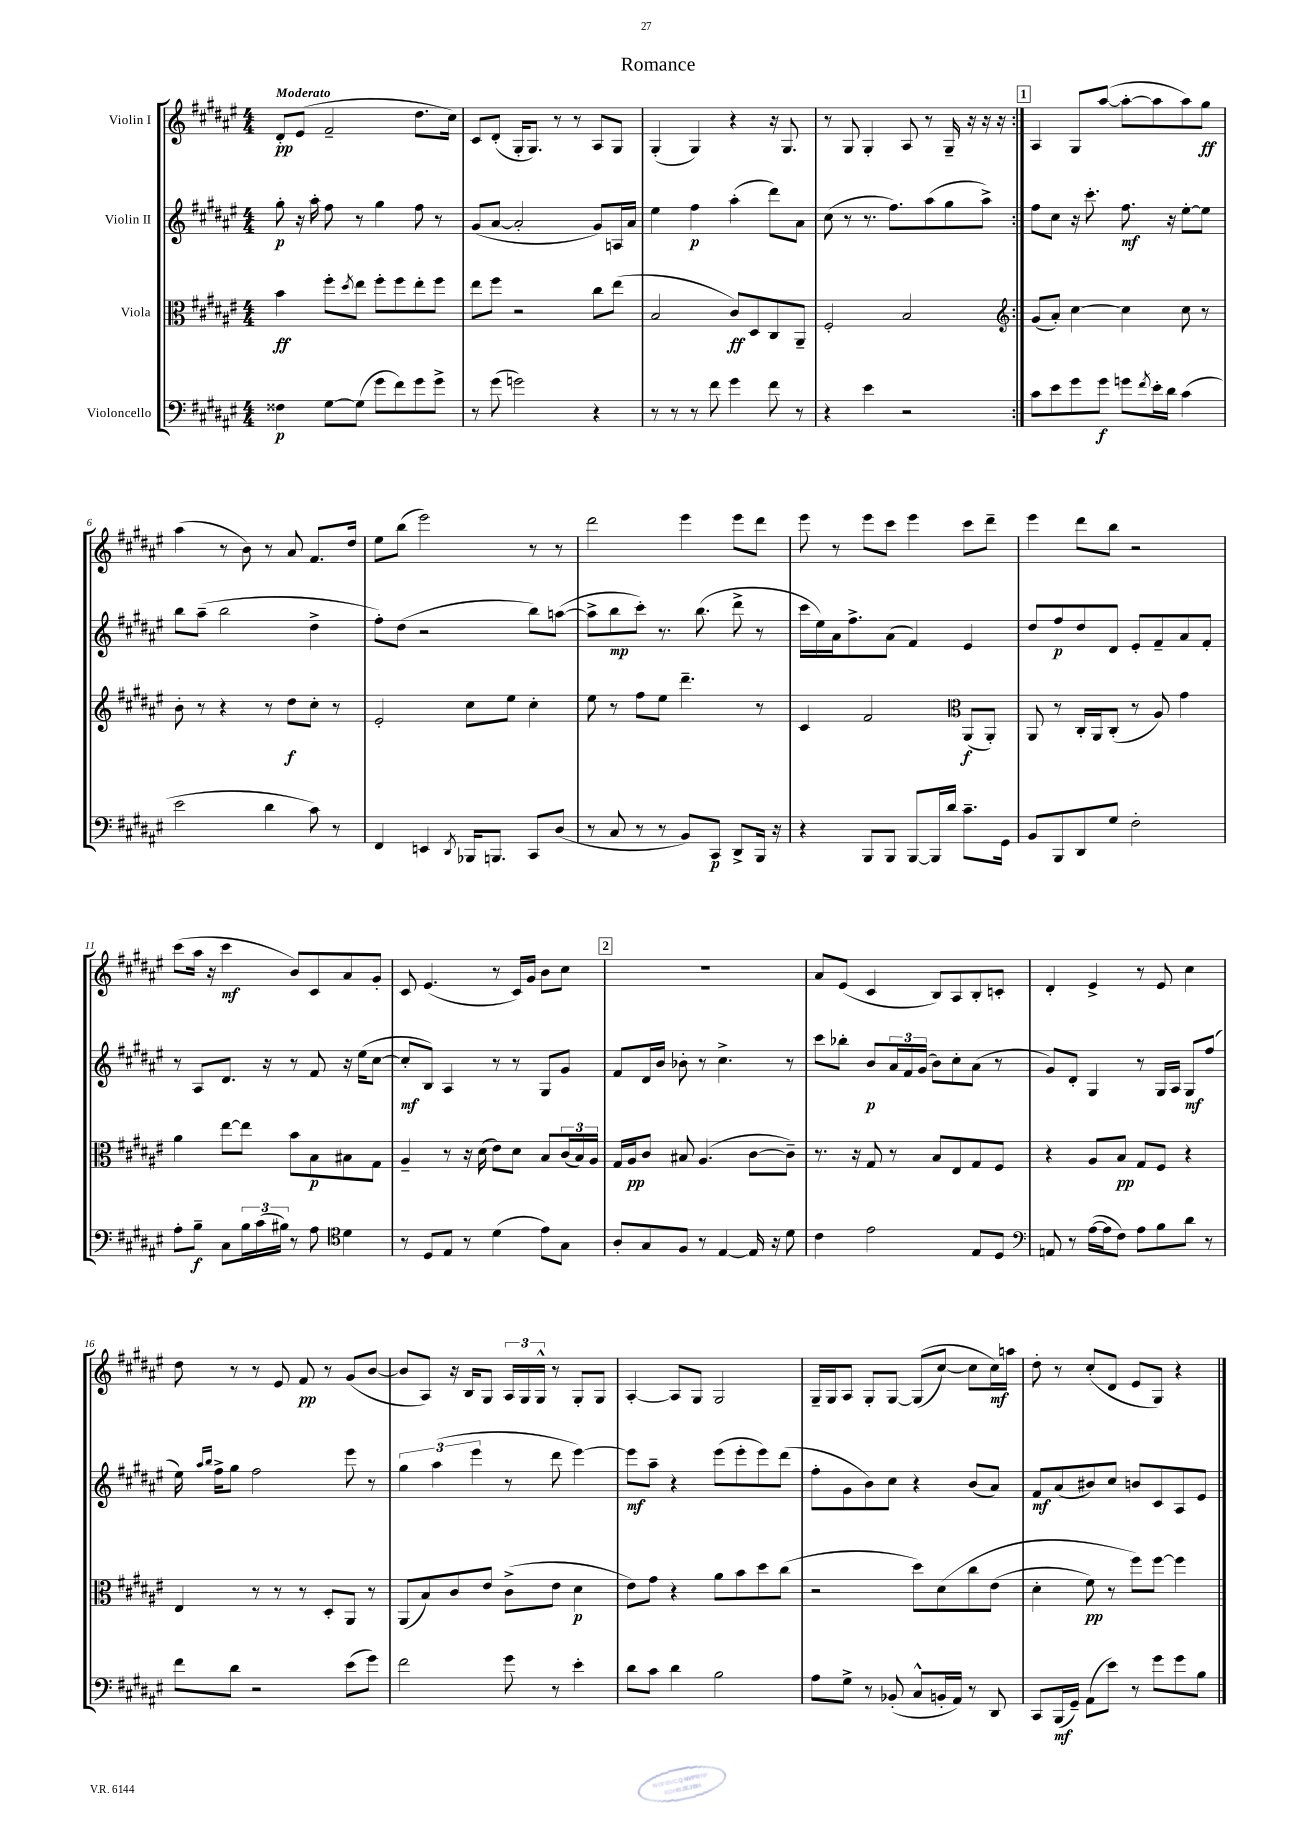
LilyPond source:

\header { title = "Romance" }
<<
\new StaffGroup <<
\new Staff = "s0" \with { instrumentName = "Violin I" } {
    \clef treble \key fis \major \numericTimeSignature \time 4/4 \tempo "Moderato"
    \repeat volta 2 { dis'8-.\pp eis'8( fis'2-- dis''8. cis''16) |
    cis'8 dis'8-.( gis16-. gis8.) r8 r8 ais8 gis8 |
    gis4-.( gis4) r4 r16 gis8. |
    r8 gis8 gis4-. ais8 r8 gis16-- r16 r16 r16 | }
    \mark \markup { \box "1" } ais4 gis8 ais''8~( ais''8~-. ais''8 ais''8) gis''8\ff |
    ais''4( r8 b'8) r8 ais'8 fis'8. dis''16 |
    eis''8 b''8( eis'''2) r8 r8 |
    dis'''2 eis'''4 eis'''8 dis'''8 |
    eis'''8 r8 eis'''8 cis'''8 eis'''4 cis'''8 dis'''8-- |
    eis'''4 dis'''8 b''8 r2 |
    cis'''8( ais''16 r16 cis'''4\mf b'8) cis'8 ais'8 gis'8-. |
    cis'8 eis'4.( r8 cis'16) gis'16 b'8 cis''8 |
    \mark \markup { \box "2" } R1 |
    ais'8 eis'8( cis'4 b8) ais8 b8-. c'8-. |
    dis'4-. eis'4-> r8 eis'8 cis''4 |
    dis''8 r8 r8 eis'8 fis'8\pp r8 gis'8( b'8~ |
    b'8 ais8) r16 b16 gis8 \tuplet 3/2 { ais16 gis16 gis16-^ } r8 gis8-. gis8 |
    ais4~-. ais8 gis8 gis2 |
    gis16-- gis16 ais8 gis8-. gis8~ gis8(\( cis''8~) cis''8 cis''16\mf\) a''16 |
    dis''8-. r8 cis''8-.( dis'8 eis'8 gis8) r4 \bar "|." |
}
\new Staff = "s1" \with { instrumentName = "Violin II" } {
    \clef treble \key fis \major \numericTimeSignature \time 4/4
    \repeat volta 2 { gis''8-.\p r16 ais''16-. fis''8 r8 gis''4 fis''8 r8 |
    gis'8( ais'8~ ais'2-. gis'8) a16 ais'16 |
    eis''4 fis''4\p ais''4-.( dis'''8) ais'8 |
    cis''8( r8 r8. fis''8.) ais''8( gis''8 ais''8->) | }
    \mark \markup { \box "1" } fis''8 cis''8 r16 cis'''8.-. fis''8.\mf r16 eis''8~-. eis''8 |
    b''8 ais''8--( b''2 dis''4-> |
    fis''8-.) dis''8( r2 b''8) a''8~( |
    a''8-> b''8\mp cis'''8-.) r8. b''8.( dis'''8-> r8 |
    cis'''16 eis''16) ais'16 fis''8.-> ais'8( fis'4) eis'4 |
    dis''8 fis''8\p dis''8 dis'8 eis'8-. fis'8-- ais'8 fis'8-. |
    r8 ais8 dis'8. r16 r8 fis'8 r16 eis''16( cis''8~ |
    cis''8-.\mf b8) ais4 r8 r8 gis8 gis'8 |
    \mark \markup { \box "2" } fis'8 dis'16 b'16 bes'8-. r8 cis''4.-> r8 |
    cis'''8 bes''8-. b'8\p \tuplet 3/2 { ais'16 fis'16 gis'16( } b'8) cis''8-. ais'8( r8 |
    gis'8) dis'8-. gis4 r8 gis16 ais16 gis8\mf fis''8( |
    eis''16) \grace { ais''16 b''16 } fis''16-> gis''8 fis''2 eis'''8 r8 |
    \tuplet 3/2 { gis''4 ais''4( eis'''4 } r8 dis'''8 eis'''4~) |
    eis'''8\mf ais''8-- r4 eis'''8( eis'''8-. eis'''8) dis'''8( |
    fis''8-. gis'8 b'8) cis''8 r4 b'8( ais'8) |
    fis'8\mf ais'8( bis'8) cis''8 b'8 cis'8 ais8 eis'8 \bar "|." |
}
\new Staff = "s2" \with { instrumentName = "Viola" } {
    \clef alto \key fis \major \numericTimeSignature \time 4/4
    \repeat volta 2 { b'4\ff fis''8-. \acciaccatura { dis''8 } eis''8 fis''8-. fis''8 eis''8-. fis''8 |
    eis''8 fis''8 r2 cis''8 eis''8( |
    b2 cis'8\ff) dis8 cis8 ais,8-- |
    fis2-. b2 | }
    \mark \markup { \box "1" } \clef treble gis'8( ais'8-.) cis''4~ cis''4 cis''8 r8 |
    b'8-. r8 r4 r8 dis''8\f cis''8-. r8 |
    eis'2-. cis''8 eis''8 cis''4-. |
    eis''8 r8 fis''8 eis''8 dis'''4.-- r8 |
    cis'4 fis'2 \clef alto ais,8\f( ais,8-.) |
    ais,8 r8 cis16-. ais,16 cis8-.( r8 ais8) gis'4 |
    ais'4 eis''8~ eis''8 b'8 b8\p bis8 gis8 |
    ais4-- r8 r16 dis'16( eis'8) dis'8 b8 \tuplet 3/2 { cis'16( b16) ais16 } |
    \mark \markup { \box "2" } gis16 ais16\pp cis'8 bis8 ais4.( cis'8~ cis'8--) |
    r8. r16 gis8 r8 b8 eis8 gis8 fis8 |
    r4 ais8 b8\pp gis8 fis8 r4 |
    eis4 r8 r8 r8 dis8-. ais,8 r8 |
    ais,8( b8) cis'8 eis'8 cis'8->( eis'8 dis'4\p |
    eis'8) gis'8 r4 ais'8 b'8 dis''8 cis''8( |
    r2 dis''8) dis'8\( cis''8 eis'8( |
    dis'4-. fis'8\pp) r8 fis''8\) fis''8~ fis''4 \bar "|." |
}
\new Staff = "s3" \with { instrumentName = "Violoncello" } {
    \clef bass \key fis \major \numericTimeSignature \time 4/4
    \repeat volta 2 { fisis4\p gis8~ gis8( gis'8 fis'8) gis'8 gis'8-> |
    r8 gis'8( g'2) r4 |
    r8 r8 r8 fis'8 gis'4 fis'8 r8 |
    r4 eis'4 r2 | }
    \mark \markup { \box "1" } cis'8 eis'8 gis'8 gis'8\f g'8 \acciaccatura { fis'8 } eis'16-. dis'16 cis'4( |
    eis'2 dis'4 cis'8) r8 |
    fis,4 e,4 \acciaccatura { dis,8 } bes,,16 b,,8. cis,8 dis8( |
    r8 cis8 r8 r8 b,8) cis,8\p dis,8-> b,,16 r16 |
    r4 b,,8 b,,8 b,,8~ b,,16 dis'16 cis'8.-- gis,16 |
    b,8 b,,8 dis,8 gis8 fis2-. |
    ais8-. b8--\f cis8 \tuplet 3/2 { b16 cis'16( bis16) } r8 ais8 \clef tenor dis'4 |
    r8 dis8 eis8 r8 dis'4( eis'8) gis8 |
    \mark \markup { \box "2" } ais8-. gis8 fis8 r8 eis4~ eis16 r16 dis'8 |
    cis'4 eis'2 eis8 dis8 |
    \clef bass a,8 r8 ais16~( ais16 fis8) ais8 b8 dis'8 r8 |
    fis'8 dis'8 r2 eis'8( gis'8) |
    fis'2 gis'8 r8 eis'4-. |
    dis'8 cis'8 dis'4 b2 |
    ais8 gis8-> r8 bes,8-.( cis8-^ b,16-. ais,16) r8 dis,8 |
    cis,8 b,,16\mf( gis,16--) ais,8( eis'8) r8 gis'8 gis'8 b8 \bar "|." |
}
>>
>>
